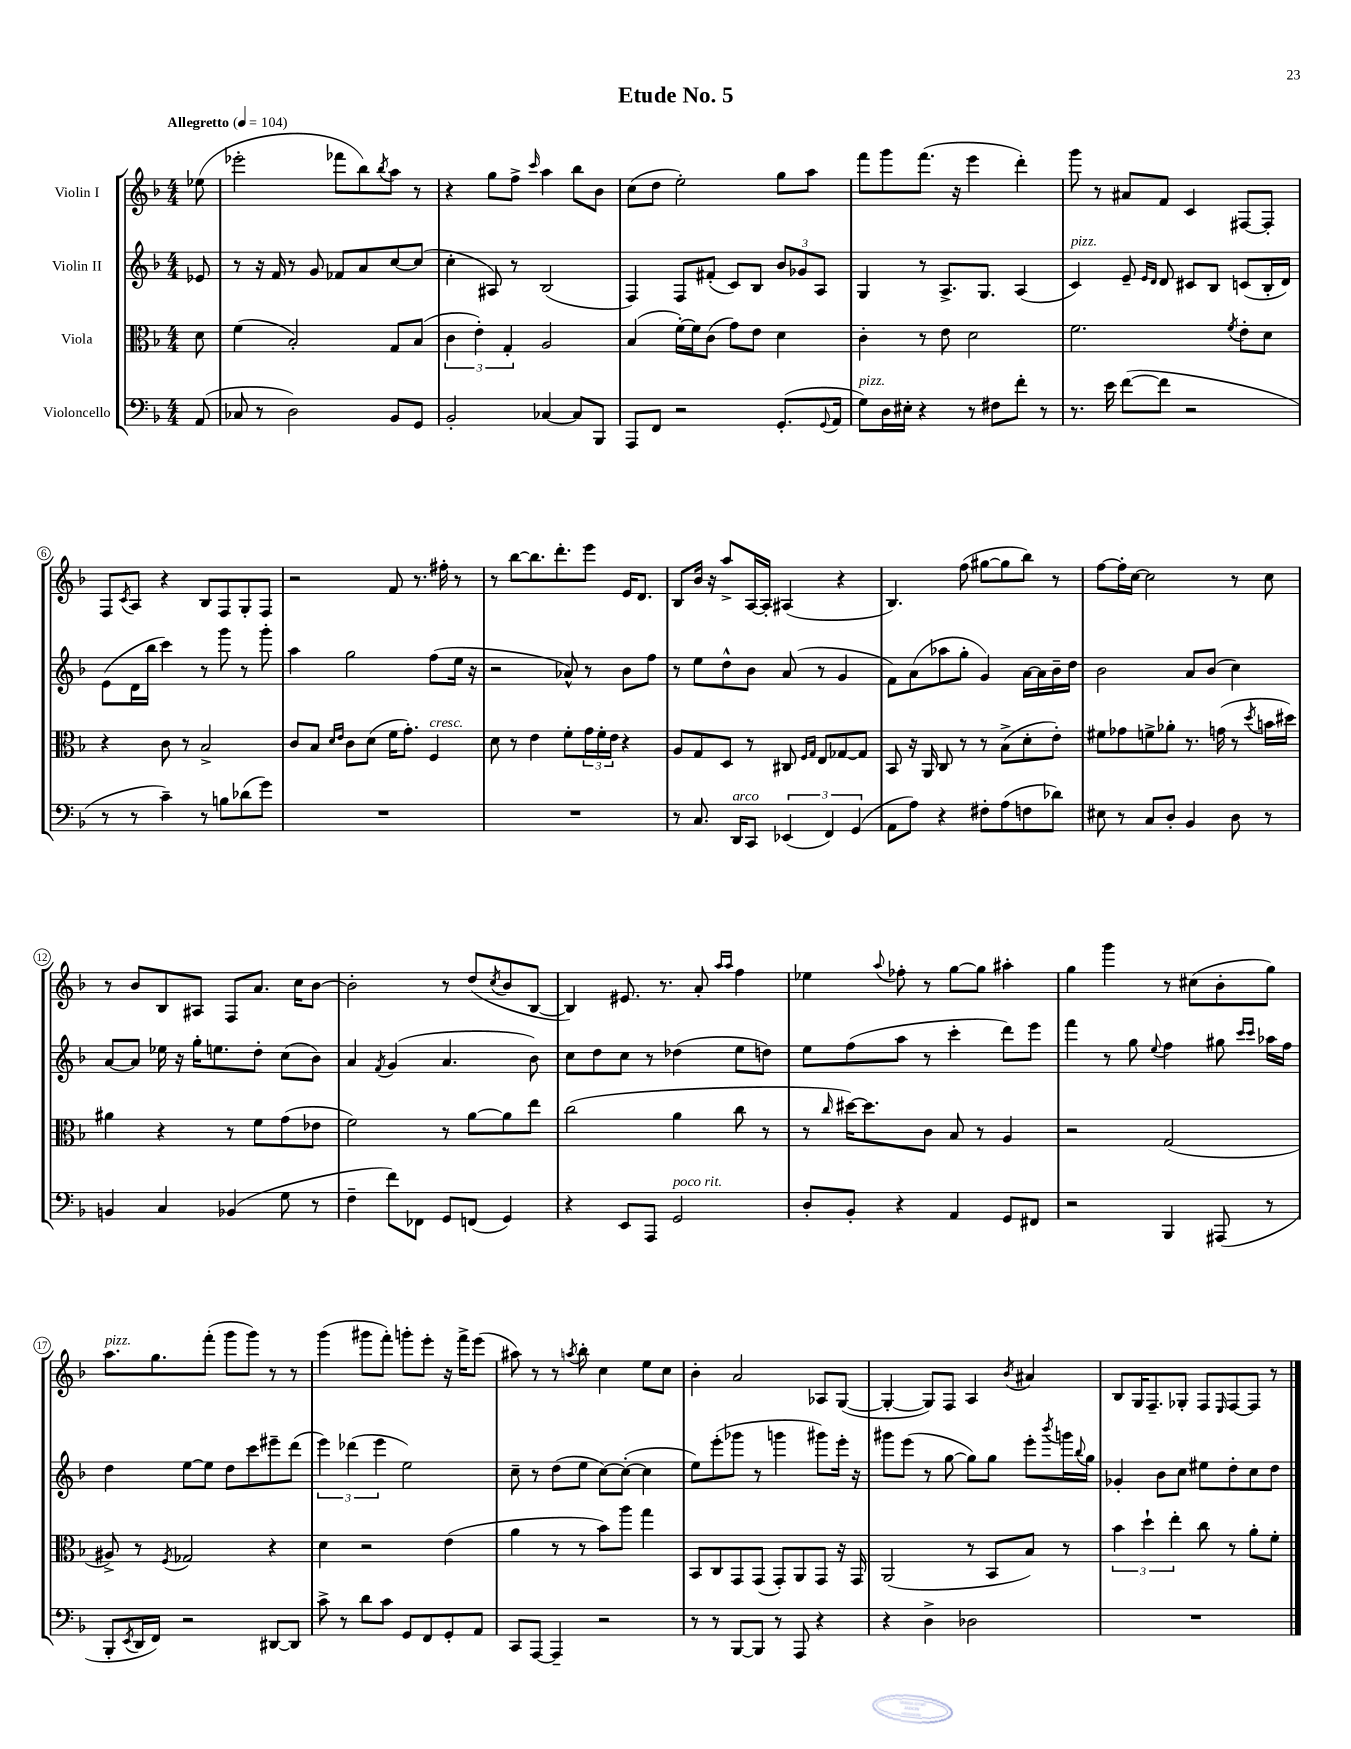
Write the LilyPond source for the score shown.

\header { title = "Etude No. 5" }
<<
\new StaffGroup <<
\new Staff = "s0" \with { instrumentName = "Violin I" } {
    \clef treble \key f \major \numericTimeSignature \time 4/4 \partial 8 \tempo "Allegretto" 4 = 104
    ees''8( |
    ees'''2-. fes'''8 bes''8) \acciaccatura { bes''8 } a''8 r8 |
    r4 g''8 f''8-> \grace { c'''16 } a''4 bes''8 bes'8 |
    c''8( d''8 e''2-.) g''8 a''8 |
    f'''8 g'''8 f'''8.( r16 e'''4 d'''4-.) |
    g'''8 r8 ais'8 f'8 c'4 fis8~ fis8-. |
    f8 \acciaccatura { c'8 } a8 r4 bes8 f8 g8-. f8 |
    r2 f'8 r8. fis''16-. r8 |
    r8 bes''8~ bes''8. d'''8.-. e'''8 e'16 d'8. |
    bes8 bes'16 r16 a''8-> a16~ a16-. ais4( r4 |
    bes4.) f''8( gis''8~ gis''8 bes''8) r8 |
    f''8~ f''16-. c''16~ c''2 r8 c''8 |
    r8 bes'8 bes8 ais8 f8 a'8. c''16 bes'8~ |
    bes'2-. r8 d''8( \acciaccatura { c''8 } bes'8 bes8~ |
    bes4) eis'8. r8. a'8-. \grace { a''16 a''16 } f''4 |
    ees''4 \appoggiatura { a''8 } fes''8-. r8 g''8~ g''8 ais''4-. |
    g''4 g'''4 r8 cis''8( bes'8-. g''8) |
    a''8.^\markup { \italic "pizz." } g''8. f'''8-.( g'''8 g'''8) r8 r8 |
    g'''4( gis'''8 f'''8-.) g'''8-. e'''8-. r16 f'''16-> e'''8( |
    ais''8) r8 r8 \acciaccatura { a''8 } bes''8-. c''4 e''8 c''8 |
    bes'4-. a'2 aes8 g8~( |
    g4~-. g8) f8 a4 \acciaccatura { bes'8 } ais'4 |
    bes8 g16 f8.-- ges8-. f8 \grace { e16 } f8~ f8 r8 \bar "|." |
}
\new Staff = "s1" \with { instrumentName = "Violin II" } {
    \clef treble \key f \major \numericTimeSignature \time 4/4 \partial 8
    ees'8 |
    r8 r16 f'16 r8 g'8 fes'8 a'8 c''8~ c''8( |
    c''4-. ais8) r8 bes2( |
    f4) f8 fis'8-.( c'8) bes8 \tuplet 3/2 { bes'8 ges'8 a8 } |
    g4 r8 a8.-> g8. a4( |
    c'4^\markup { \italic "pizz." }) e'8-- \grace { e'16 d'16 } d'8 cis'8 bes8 c'8( bes16-. d'16) |
    e'8( d'16 bes''16 c'''4) r8 g'''8 r8 g'''8-. |
    a''4 g''2 f''8( e''16 r16 |
    r2 aes'8-^) r8 bes'8 f''8 |
    r8 e''8 d''8-^ bes'8 a'8( r8 g'4 |
    f'8) a'8( aes''8 g''8-. g'4) a'16~ a'16 bes'16-- d''16 |
    bes'2 a'8 bes'8( c''4) |
    a'8~ a'8 ees''16 r16 g''16-. e''8. d''8-. c''8( bes'8) |
    a'4 \acciaccatura { f'8 } g'4( a'4. bes'8) |
    c''8 d''8 c''8 r8 des''4( e''8 d''8) |
    e''8 f''8( a''8 r8 c'''4-. d'''8) e'''8 |
    f'''4 r8 g''8 \appoggiatura { e''8 } f''4 gis''8 \grace { c'''16 c'''16 } aes''16 f''16 |
    d''4 e''8~ e''8 d''8 c'''8 eis'''8-- d'''8( |
    \tuplet 3/2 { e'''4) des'''4( e'''4 } e''2) |
    c''8-- r8 d''8( e''8 c''8~) c''8~-.( c''4 |
    e''8) e'''8-.( ges'''8 r8 g'''4 gis'''8) e'''16-. r16 |
    gis'''8 e'''8( r8 g''8~ g''8) g''8 e'''8-. \acciaccatura { bes'''8 } g'''16 \appoggiatura { bes''8 } g''16 |
    ges'4-. bes'8 c''8 eis''8 d''8-. c''8 d''8 \bar "|." |
}
\new Staff = "s2" \with { instrumentName = "Viola" } {
    \clef alto \key f \major \numericTimeSignature \time 4/4 \partial 8
    d'8 |
    f'4( bes2-.) g8 bes8( |
    \tuplet 3/2 { c'4 e'4-.) g4-. } a2 |
    bes4( f'16~-.) f'16 c'8( g'8) e'8 d'4 |
    c'4-. r8 e'8 d'2 |
    f'2. \acciaccatura { f'8 } e'8-. d'8 |
    r4 c'8 r8 bes2-> |
    c'8 bes8 \grace { d'16 e'16 } c'8 d'8( f'16 g'8.-.) f4^\markup { \italic "cresc." } |
    d'8 r8 e'4 f'8-. \tuplet 3/2 { g'16 f'16-. e'16 } r4 |
    a8 g8 d8 r8 cis8 \grace { f16 g16 } e8 ges8~ ges8 |
    bes,8 r16 a,16 c8 r8 r8 bes8->( d'8-. e'8-.) |
    fis'8 ges'8 f'8-> aes'8-. r8. g'16( r8 \acciaccatura { d''8 } b'16 dis''16) |
    ais'4 r4 r8 f'8 g'8( ees'8 |
    f'2) r8 a'8~ a'8 e''8 |
    c''2( a'4 c''8 r8 |
    r8 \grace { c''16 } dis''16~) dis''8. c'8 bes8 r8 a4 |
    r2 g2( |
    ais8->) r8 \acciaccatura { f8 } ges2 r4 |
    d'4 r2 e'4( |
    a'4 r8 r8 bes'8) a''8 g''4 |
    bes,8 c8 g,8 g,8( g,8-.) a,8 g,8 r16 g,16 |
    a,2( r8 bes,8 bes8) r8 |
    \tuplet 3/2 { bes'4 d''4-! e''4-. } c''8 r8 a'8-. f'8-. \bar "|." |
}
\new Staff = "s3" \with { instrumentName = "Violoncello" } {
    \clef bass \key f \major \numericTimeSignature \time 4/4 \partial 8
    a,8( |
    ces8 r8 d2) bes,8 g,8 |
    bes,2-. ces4~ ces8 bes,,8 |
    a,,8 f,8 r2 g,8.-.( \appoggiatura { g,8 } a,16 |
    g8^\markup { \italic "pizz." }) d16 eis16-. r4 r8 fis8 f'8-. r8 |
    r8. e'16 f'8~( f'8 r2 |
    r8 r8 c'4--) r8 b8 des'8( g'8) |
    R1 |
    R1 |
    r8 c8. d,16^\markup { \italic "arco" } c,8 \tuplet 3/2 { ees,4( f,4) g,4( } |
    a,8 a8) r4 fis8-. a8( f8 des'8) |
    eis8 r8 c8 d8-. bes,4 d8 r8 |
    b,4 c4 bes,4( g8 r8 |
    f4-- f'8) fes,8 g,8 f,8( g,4) |
    r4 e,8 a,,8 g,2^\markup { \italic "poco rit." } |
    d8-. bes,8-. r4 a,4 g,8 fis,8 |
    r2 bes,,4 ais,,8( r8 |
    bes,,8-. \acciaccatura { e,8 } d,16 f,16) r2 dis,8~ dis,8 |
    c'8-> r8 d'8 c'8 g,8 f,8 g,8-. a,8 |
    c,8 a,,8~ a,,4-- r2 |
    r8 r8 bes,,8~ bes,,8 r8 a,,8 r4 |
    r4 d4-> des2 |
    R1 \bar "|." |
}
>>
>>
\layout { \context { \Score \override BarNumber.stencil = #(make-stencil-circler 0.1 0.3 ly:text-interface::print) } }
